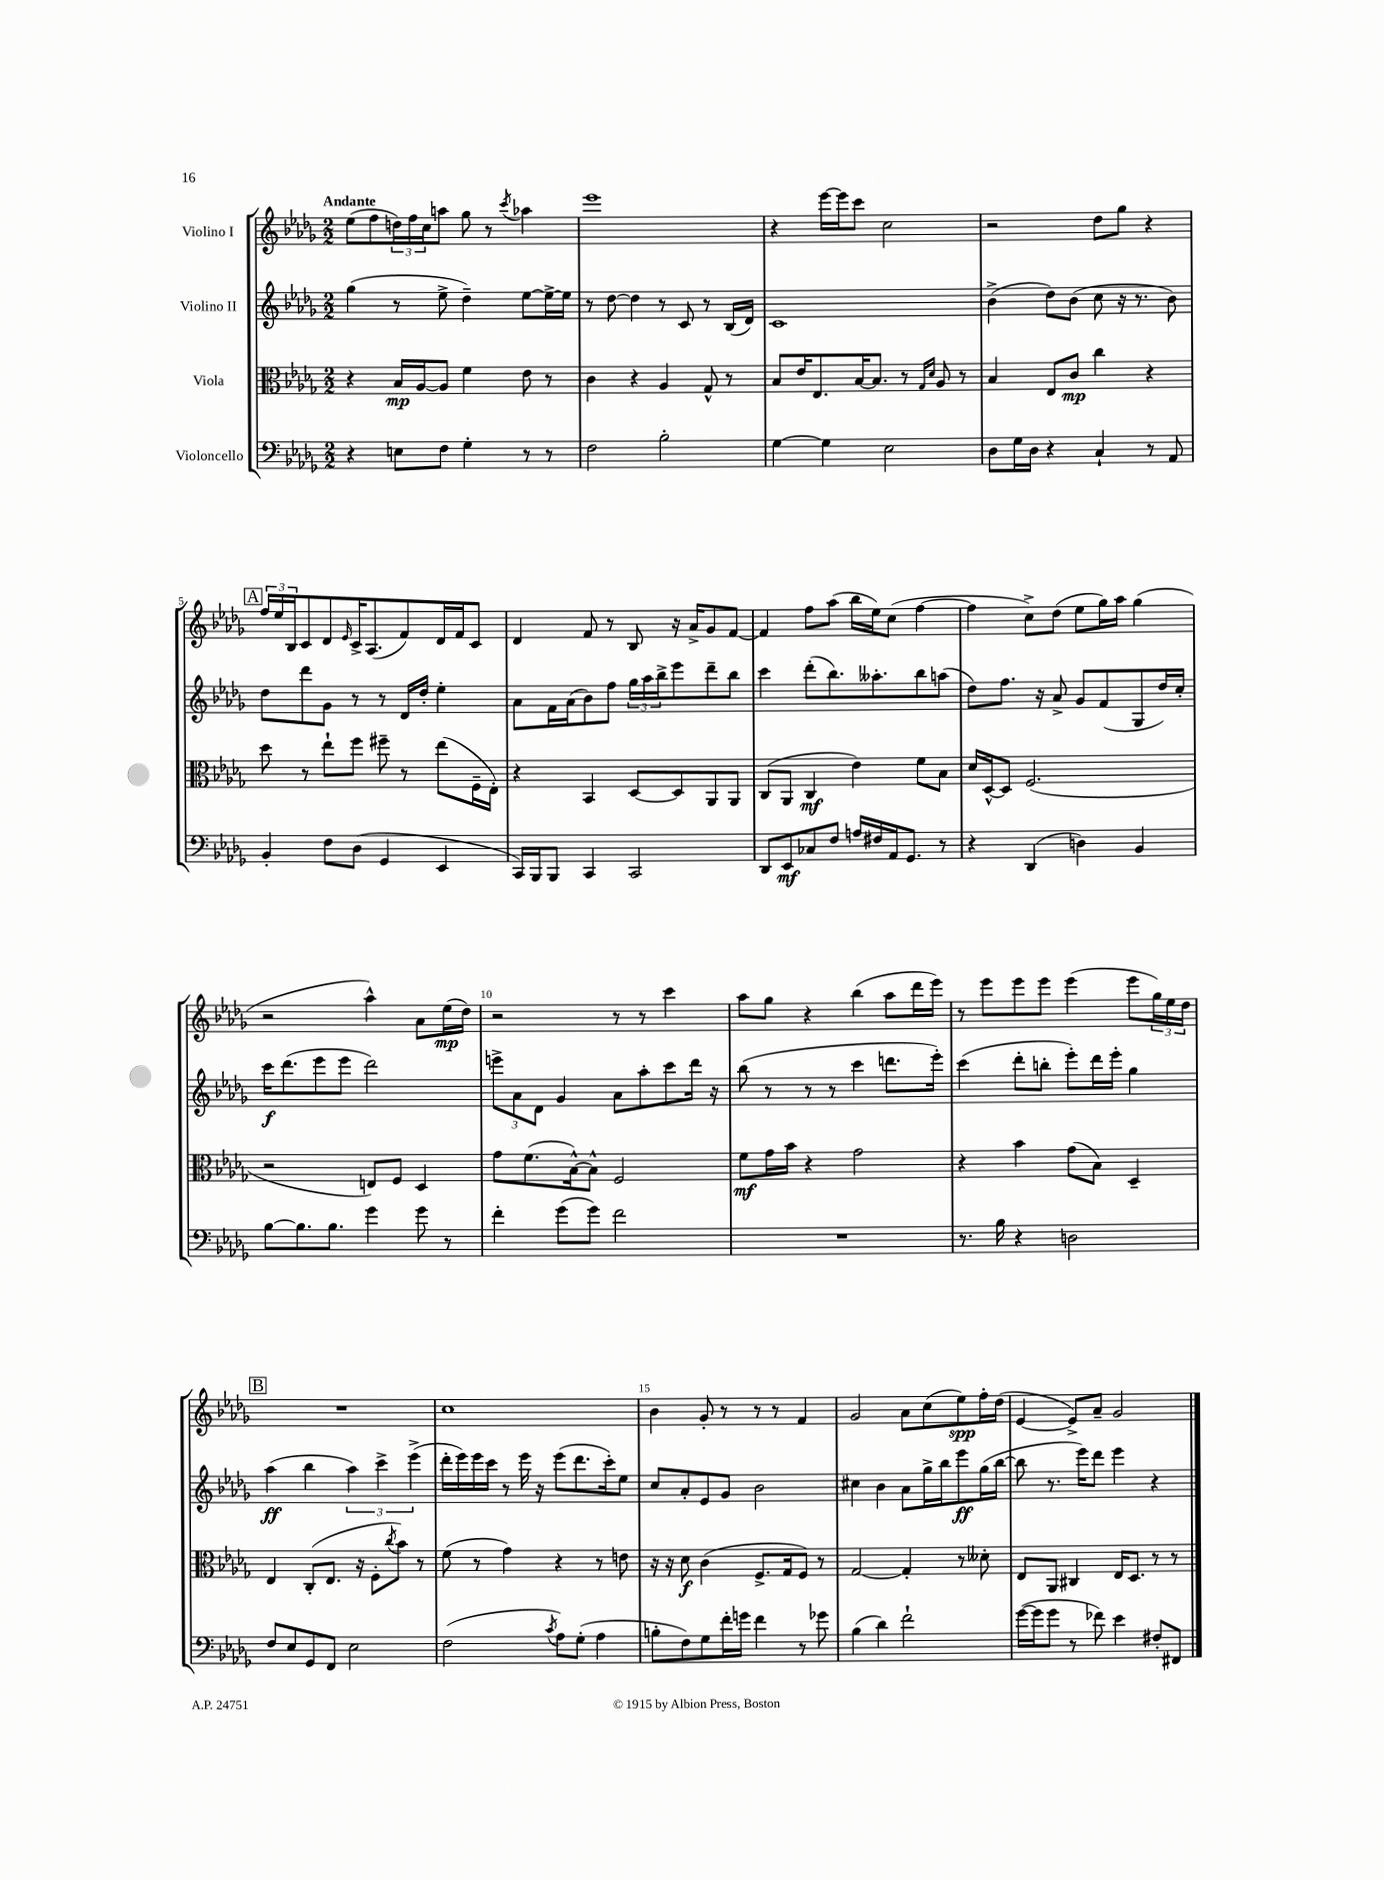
<<
\new StaffGroup <<
\new Staff = "s0" \with { instrumentName = "Violino I" } {
    \clef treble \key des \major \numericTimeSignature \time 2/2 \tempo "Andante"
    ees''8( f''8 \tuplet 3/2 { d''16) f''16 c''16 } a''8 ges''8 r8 \acciaccatura { c'''8 } aes''4 |
    ees'''1 |
    r4 ees'''16~ ees'''16 c'''8 c''2 |
    r2 des''8 ges''8 r4 |
    \mark \markup { \box "A" } \tuplet 3/2 { f''16 ees''16 bes16 } c'8 des'8 \grace { ees'16 } c'16-> aes8.( f'8) des'16 f'16 c'8 |
    des'4 f'8 r8 bes8 r16 aes'16-> ges'8 f'8~ |
    f'4 f''8 aes''8( bes''16 ees''16) c''8( f''4~ |
    f''4 c''8->) des''8( ees''8 ges''16) aes''16 ges''4( |
    r2 aes''4-^) aes'8 ees''16\mp( des''16) |
    r2 r8 r8 c'''4 |
    aes''8 ges''8 r4 bes''4( aes''8 des'''16 ees'''16) |
    r8 ees'''8 ees'''8 ees'''8 ees'''4( ees'''8 \tuplet 3/2 { ges''16) ees''16 des''16 } |
    \mark \markup { \box "B" } R1 |
    c''1 |
    bes'4 ges'8-. r8 r8 r8 f'4 |
    ges'2 aes'8 c''8( ees''8\spp) f''16-. des''16( |
    ees'4~ ees'8->) aes'8-- ges'2 \bar "|." |
}
\new Staff = "s1" \with { instrumentName = "Violino II" } {
    \clef treble \key des \major \numericTimeSignature \time 2/2
    ges''4( r8 ees''8-> des''4--) ees''8~ ees''16~-> ees''16 |
    r8 des''8~ des''4 r8 c'8 r8 bes16( des'16) |
    c'1 |
    bes'4->( des''8) bes'8( c''8 r16 r8. bes'8) |
    \mark \markup { \box "A" } des''8 des'''8 ges'8 r8 r8 des'16 des''16-. ees''4-. |
    aes'8 f'16 aes'16( bes'8) f''8 \tuplet 3/2 { ges''16 aes''16 bes''16-> } ees'''8 des'''8-- bes''8 |
    c'''4 des'''8-.( bes''8.) aeses''8.-. bes''8 a''8( |
    des''8) f''8. r16 aes'8-> ges'8 f'8( ges8 des''16) c''16-. |
    c'''16\f des'''8.( ees'''8 ees'''8 des'''2) |
    \tuplet 3/2 { e'''8-> aes'8 des'8 } ges'4 aes'8 aes''8-. c'''8 des'''16 r16 |
    bes''8( r8 r8 r8 c'''4 d'''8. ees'''16-.) |
    c'''4( des'''8-. b''8-. ees'''8-.) des'''16 ees'''16-. ges''4 |
    \mark \markup { \box "B" } aes''4\ff( bes''4 \tuplet 3/2 { aes''4) c'''4-> ees'''4->( } |
    des'''16-. ees'''16) ees'''16 c'''16 r8 ees'''16 r16 ees'''8( des'''8. c'''16-.) ees''8 |
    c''8 aes'8-. ees'8 ges'8 bes'2 |
    cis''4 bes'4 aes'8 ges''16-> bes''16 ees'''8\ff ges''16( bes''16~ |
    bes''8 r8. ees'''16) des'''8 ees'''4 r4 \bar "|." |
}
\new Staff = "s2" \with { instrumentName = "Viola" } {
    \clef alto \key des \major \numericTimeSignature \time 2/2
    r4 bes16\mp aes16~ aes8 f'4 ees'8 r8 |
    c'4 r4 aes4 ges8-^ r8 |
    bes8 ees'16 ees8. bes16~ bes8. r8 \grace { ges16 des'16 } aes8 r8 |
    bes4 ees8 c'8\mp c''4 r4 |
    \mark \markup { \box "A" } des''8 r8 ees''8-! f''8 fis''8-- r8 ees''8( f16-- ees16-.) |
    r4 bes,4 des8~ des8 aes,8 aes,8 |
    c8( aes,8 c4\mf ees'4) f'8 bes8 |
    des'16 des16~-^ des8 f2.( |
    r2 e8) f8 des4 |
    ges'8 f'8.( bes16~-^) bes8-^ f2 |
    f'8\mf ges'16 bes'16 r4 ges'2 |
    r4 bes'4 ges'8( bes8) des4-- |
    \mark \markup { \box "B" } ees4 c8-.( ees8. r16 f8-. \acciaccatura { c''8 } bes'8) r8 |
    f'8( r8 ges'4) r4 r8 e'8 |
    r16 r16 des'8\f c'4( f8.-> ges16 f8) r8 |
    ges2~ ges4-. r8 deses'8-. |
    ees8 aes,8 cis4 ees16 des8. r8 r8 \bar "|." |
}
\new Staff = "s3" \with { instrumentName = "Violoncello" } {
    \clef bass \key des \major \numericTimeSignature \time 2/2
    r4 e8 f8 ges4-. r8 r8 |
    f2 bes2-. |
    ges4~ ges4 ees2 |
    des8 ges16 des16 r4 c4-! r8 aes,8 |
    \mark \markup { \box "A" } bes,4-. f8 des8( ges,4 ees,4 |
    c,16) bes,,16 bes,,8 c,4 c,2 |
    des,8 ees,8\mf ces8 f8 a16 fis16 aes,16 ges,8. r8 |
    r4 des,4( d4) bes,4 |
    bes8~ bes8. bes8. ges'4 ges'8 r8 |
    f'4-. ges'8( ges'8) f'2 |
    R1 |
    r8. bes16 r4 d2 |
    \mark \markup { \box "B" } f8 ees8 ges,8 f,8 ees2 |
    f2( \acciaccatura { c'8 } aes8) ges8-.( aes4 |
    b8-. f8) ges8 f'16-. g'16 f'4 r8 ges'8 |
    bes4( des'4) f'2-! |
    ges'16~( ges'16 ges'8 r8 fes'8) ees'4 fis8-. fis,8 \bar "|." |
}
>>
>>
\layout { \context { \Score \override BarNumber.break-visibility = ##(#f #t #t) barNumberVisibility = #(every-nth-bar-number-visible 5) } }
